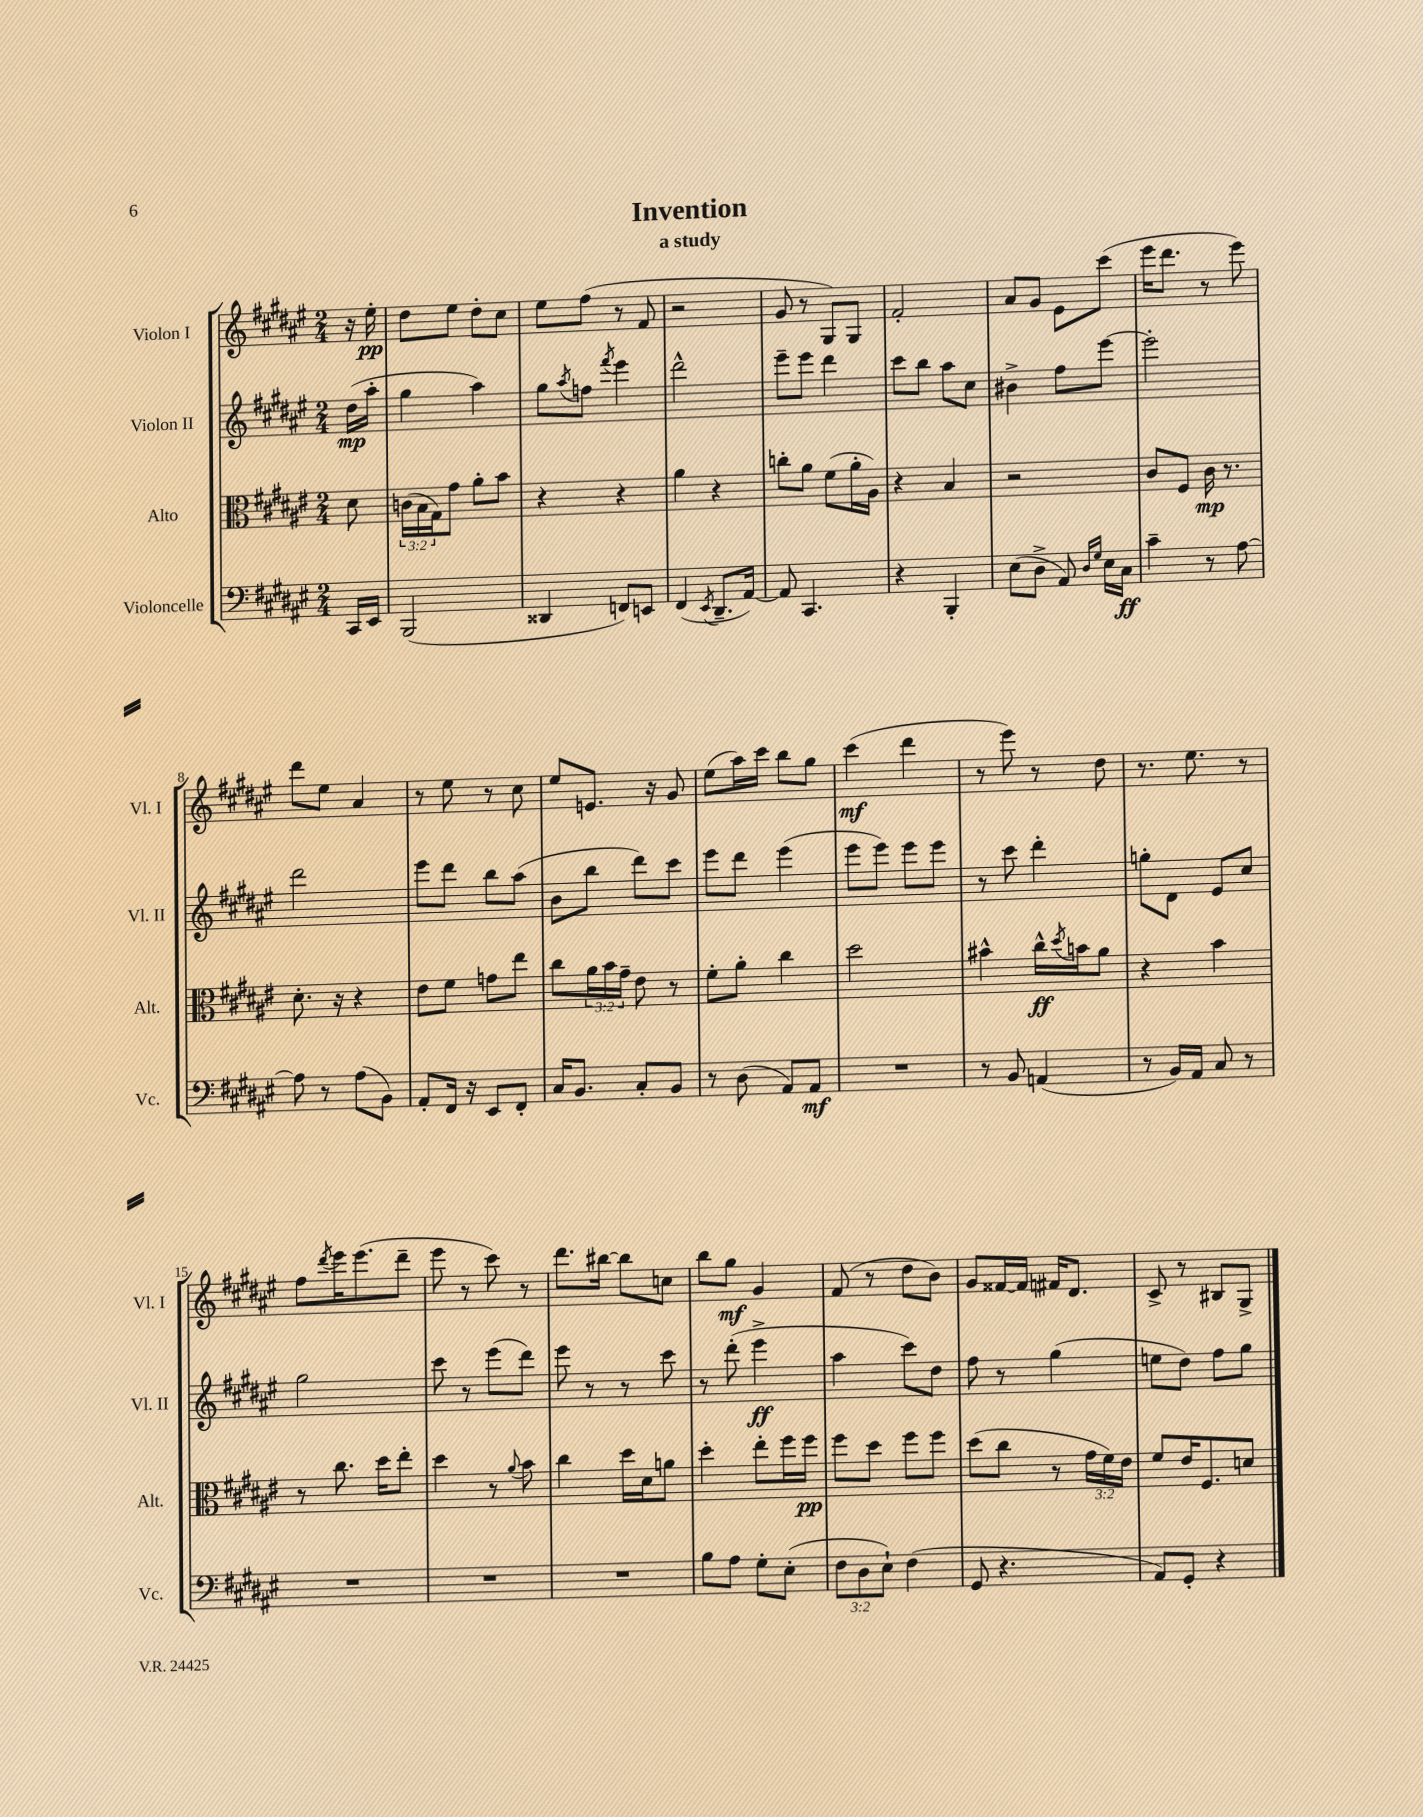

**kern	**dynam	**kern	**dynam	**kern	**dynam	**kern	**dynam
*part4	*part4	*part3	*part3	*part2	*part2	*part1	*part1
*staff4	*staff4	*staff3	*staff3	*staff2	*staff2	*staff1	*staff1
*I"Violoncelle	*	*I"Alto	*	*I"Violon II	*	*I"Violon I	*
*I'Vc.	*	*I'Alt.	*	*I'Vl. II	*	*I'Vl. I	*
*clefF4	*	*clefC3	*	*clefG2	*	*clefG2	*
*k[f#c#g#d#a#e#]	*	*k[f#c#g#d#a#e#]	*	*k[f#c#g#d#a#e#]	*	*k[f#c#g#d#a#e#]	*
*M2/4	*	*M2/4	*	*M2/4	*	*M2/4	*
=	=	=	=	=	=	=	=
16CC#/LL	.	8d#\	.	(16dd#\LL	mp	16r	.
16EE#/JJ	.	.	.	16aa#'\JJ	.	16ee#'\	pp
=1	=1	=1	=1	=1	=1	=1	=1
(2BBB/	.	(24cn\LL	.	4gg#\	.	8dd#\L	.
.	.	24B\	.	.	.	.	.
.	.	24G#\J)	.	.	.	.	.
.	.	8g#\J	.	.	.	8ee#\J	.
.	.	8a#'\L	.	4aa#\)	.	8dd#'\L	.
.	.	8b\J	.	.	.	8cc#\J	.
=2	=2	=2	=2	=2	=2	=2	=2
4DD##X/	.	4r	.	8gg#\L	.	8ee#\L	.
.	.	.	.	8qaa#/	.	.	.
.	.	.	.	8ffn\J	.	(8ff#\J	.
.	.	.	.	8qfff#/	.	.	.
8FFn/L)	.	4r	.	4eee#\	.	8r	.
8EEn/J	.	.	.	.	.	8f#/	.
=3	=3	=3	=3	=3	=3	=3	=3
(4FF#/	.	4a#\	.	2ddd#^^\	.	2r	.
8qEE#/	.	.	.	.	.	.	.
8.DD#~/L	.	4r	.	.	.	.	.
[16AA#/Jk)	.	.	.	.	.	.	.
=4	=4	=4	=4	=4	=4	=4	=4
8AA#/]	.	8ccn'\L	.	8eee#~\L	.	8g#/	.
4.CC#/	.	8a#\J	.	8eee#\J	.	8r	.
.	.	(8f#\L	.	4ddd#\	.	8G#/L)	.
.	.	16a#'\L	.	.	.	8G#/J	.
.	.	16A#\JJ)	.	.	.	.	.
=5	=5	=5	=5	=5	=5	=5	=5
4r	.	4r	.	8ccc#\L	.	2f#'/	.
.	.	.	.	8bb\J	.	.	.
4BBB'/	.	4B/	.	8aa#\L	.	.	.
.	.	.	.	8cc#\J	.	.	.
=6	=6	=6	=6	=6	=6	=6	=6
(8E#\L	.	2r	.	4b#X^\	.	8a#/L	.
8D#^\J	.	.	.	.	.	8g#/J	.
8AA#/)	.	.	.	8ff#\L	.	8e#\L	.
16qqD#/LL	.	.	.	.	.	.	.
16qqG#/JJ	.	.	.	.	.	.	.
16E#\LL	.	.	.	[8eee#\J	.	(8ccc#\J	.
16C#\JJ	ff	.	.	.	.	.	.
=7	=7	=7	=7	=7	=7	=7	=7
4c#~\	.	8c#/L	.	2eee#'\]	.	16eee#\KL	.
.	.	.	.	.	.	8.ddd#\J	.
.	.	8F#/J	.	.	.	.	.
8r	.	16c#\	mp	.	.	8r	.
.	.	8.r	.	.	.	.	.
[8A#\	.	.	.	.	.	8eee#\)	.
!!LO:LB:g=z
=8	=8	=8	=8	=8	=8	=8	=8
8A#\]	.	8.d#'\	.	2ddd#\	.	8ddd#\L	.
8r	.	.	.	.	.	8ee#\J	.
.	.	16r	.	.	.	.	.
(8A#\L	.	4r	.	.	.	4a#/	.
8BB\J)	.	.	.	.	.	.	.
=9	=9	=9	=9	=9	=9	=9	=9
8AA#'/L	.	8e#\L	.	8eee#\L	.	8r	.
16FF#/Jk	.	8f#\J	.	8ddd#\J	.	8ee#\	.
16r	.	.	.	.	.	.	.
8EE#/L	.	8gn\L	.	8bb\L	.	8r	.
8FF#'/J	.	8ee#\J	.	(8aa#\J	.	8cc#\	.
=10	=10	=10	=10	=10	=10	=10	=10
16C#/KL	.	8cc#\L	.	8b\L	.	8ee#/L	.
8.BB/J	.	.	.	.	.	.	.
.	.	24a#\L	.	8bb\J	.	8.en/J	.
.	.	24b\	.	.	.	.	.
.	.	24g#~\JJ	.	.	.	.	.
8C#'/L	.	8e#\	.	8ddd#\L)	.	.	.
.	.	.	.	.	.	16r	.
8BB/J	.	8r	.	8ccc#\J	.	8g#/	.
=11	=11	=11	=11	=11	=11	=11	=11
8r	.	8f#'\L	.	8eee#\L	.	(8ee#\L	.
(8D#\	.	8a#'\J	.	8ddd#\J	.	16aa#\L)	.
.	.	.	.	.	.	16ccc#\JJ	.
8AA#/L)	.	4cc#\	.	(4eee#\	.	8bb\L	.
8AA#/J	mf	.	.	.	.	8gg#\J	.
=12	=12	=12	=12	=12	=12	=12	=12
2r	.	2dd#\	.	8eee#\L	.	(4ccc#\	mf
.	.	.	.	8eee#\J)	.	.	.
.	.	.	.	8eee#\L	.	4ddd#\	.
.	.	.	.	8eee#\J	.	.	.
=13	=13	=13	=13	=13	=13	=13	=13
8r	.	4b#X^^\	.	8r	.	8r	.
8BB/	.	.	.	8ccc#\	.	8eee#\)	.
(4AAn/	.	16cc#^^\LL	ff	4ddd#'\	.	8r	.
.	.	8qdd#/	.	.	.	.	.
.	.	16bn\J	.	.	.	.	.
.	.	8a#\J	.	.	.	8dd#\	.
=14	=14	=14	=14	=14	=14	=14	=14
8r	.	4r	.	8ggn'\L	.	8.r	.
16BB/LL)	.	.	.	8d#\J	.	.	.
16AA#/JJ	.	.	.	.	.	8.ee#\	.
8C#/	.	4b\	.	8e#/L	.	.	.
8r	.	.	.	8cc#/J	.	8r	.
!!LO:LB:g=z
=15	=15	=15	=15	=15	=15	=15	=15
2r	.	8r	.	2gg#\	.	8ff#\L	.
.	.	.	.	.	.	8qddd#/	.
.	.	8.cc#\	.	.	.	16eee#\K	.
.	.	.	.	.	.	(8.eee#\	.
.	.	16dd#\KL	.	.	.	.	.
.	.	8ee#'\J	.	.	.	8ddd#~\J	.
=16	=16	=16	=16	=16	=16	=16	=16
2r	.	4dd#\	.	8ccc#\	.	8eee#\	.
.	.	.	.	8r	.	8r	.
.	.	8r	.	(8eee#\L	.	8ccc#\)	.
.	.	8qqa#/	.	.	.	.	.
.	.	8b\	.	8ddd#\J)	.	8r	.
=17	=17	=17	=17	=17	=17	=17	=17
2r	.	4cc#\	.	8eee#\	.	8.ddd#\L	.
.	.	.	.	8r	.	.	.
.	.	.	.	.	.	[16bb#X\Jk	.
.	.	16dd#\LL	.	8r	.	8bb#\L]	.
.	.	16d#\J	.	.	.	.	.
.	.	8an\J	.	8ccc#\	.	8ccn\J	.
=18	=18	=18	=18	=18	=18	=18	=18
8B\L	.	4dd#'\	.	8r	.	8bb\L	.
8A#\J	.	.	.	(8ddd#'\	.	8gg#\J	mf
8G#'\L	.	8ee#'\L	.	4eee#^\	ff	4g#/	.
(8E#'\J	.	16ff#\L	.	.	.	.	.
.	.	16ff#\JJ	pp	.	.	.	.
=19	=19	=19	=19	=19	=19	=19	=19
12F#\L	.	8ff#\L	.	4aa#\	.	(8f#/	.
12D#\	.	.	.	.	.	.	.
.	.	8dd#\J	.	.	.	8r	.
12E#`\J)	.	.	.	.	.	.	.
(4F#\	.	8ff#\L	.	8ccc#\L)	.	8dd#\L	.
.	.	8ff#\J	.	8dd#\J	.	8b\J)	.
=20	=20	=20	=20	=20	=20	=20	=20
8GG#/	.	(8dd#\L	.	8ff#\	.	8g#/L	.
4.r	.	8cc#\J	.	8r	.	[16f##X/L	.
.	.	.	.	.	.	16f##/JJ]	.
.	.	8r	.	(4gg#\	.	16f#X/KL	.
.	.	.	.	.	.	8.d#/J	.
.	.	24g#\LL	.	.	.	.	.
.	.	24f#\)	.	.	.	.	.
.	.	24e#\JJ	.	.	.	.	.
=21	=21	=21	=21	=21	=21	=21	=21
8AA#/L)	.	8f#/L	.	8een\L	.	8c#^/	.
8GG#'/J	.	16e#/K	.	8dd#\J)	.	8r	.
.	.	8.F#/	.	.	.	.	.
4r	.	.	.	8ff#\L	.	8B#X/L	.
.	.	8dn/J	.	8gg#\J	.	8G#^/J	.
==	==	==	==	==	==	==	==
*-	*-	*-	*-	*-	*-	*-	*-
